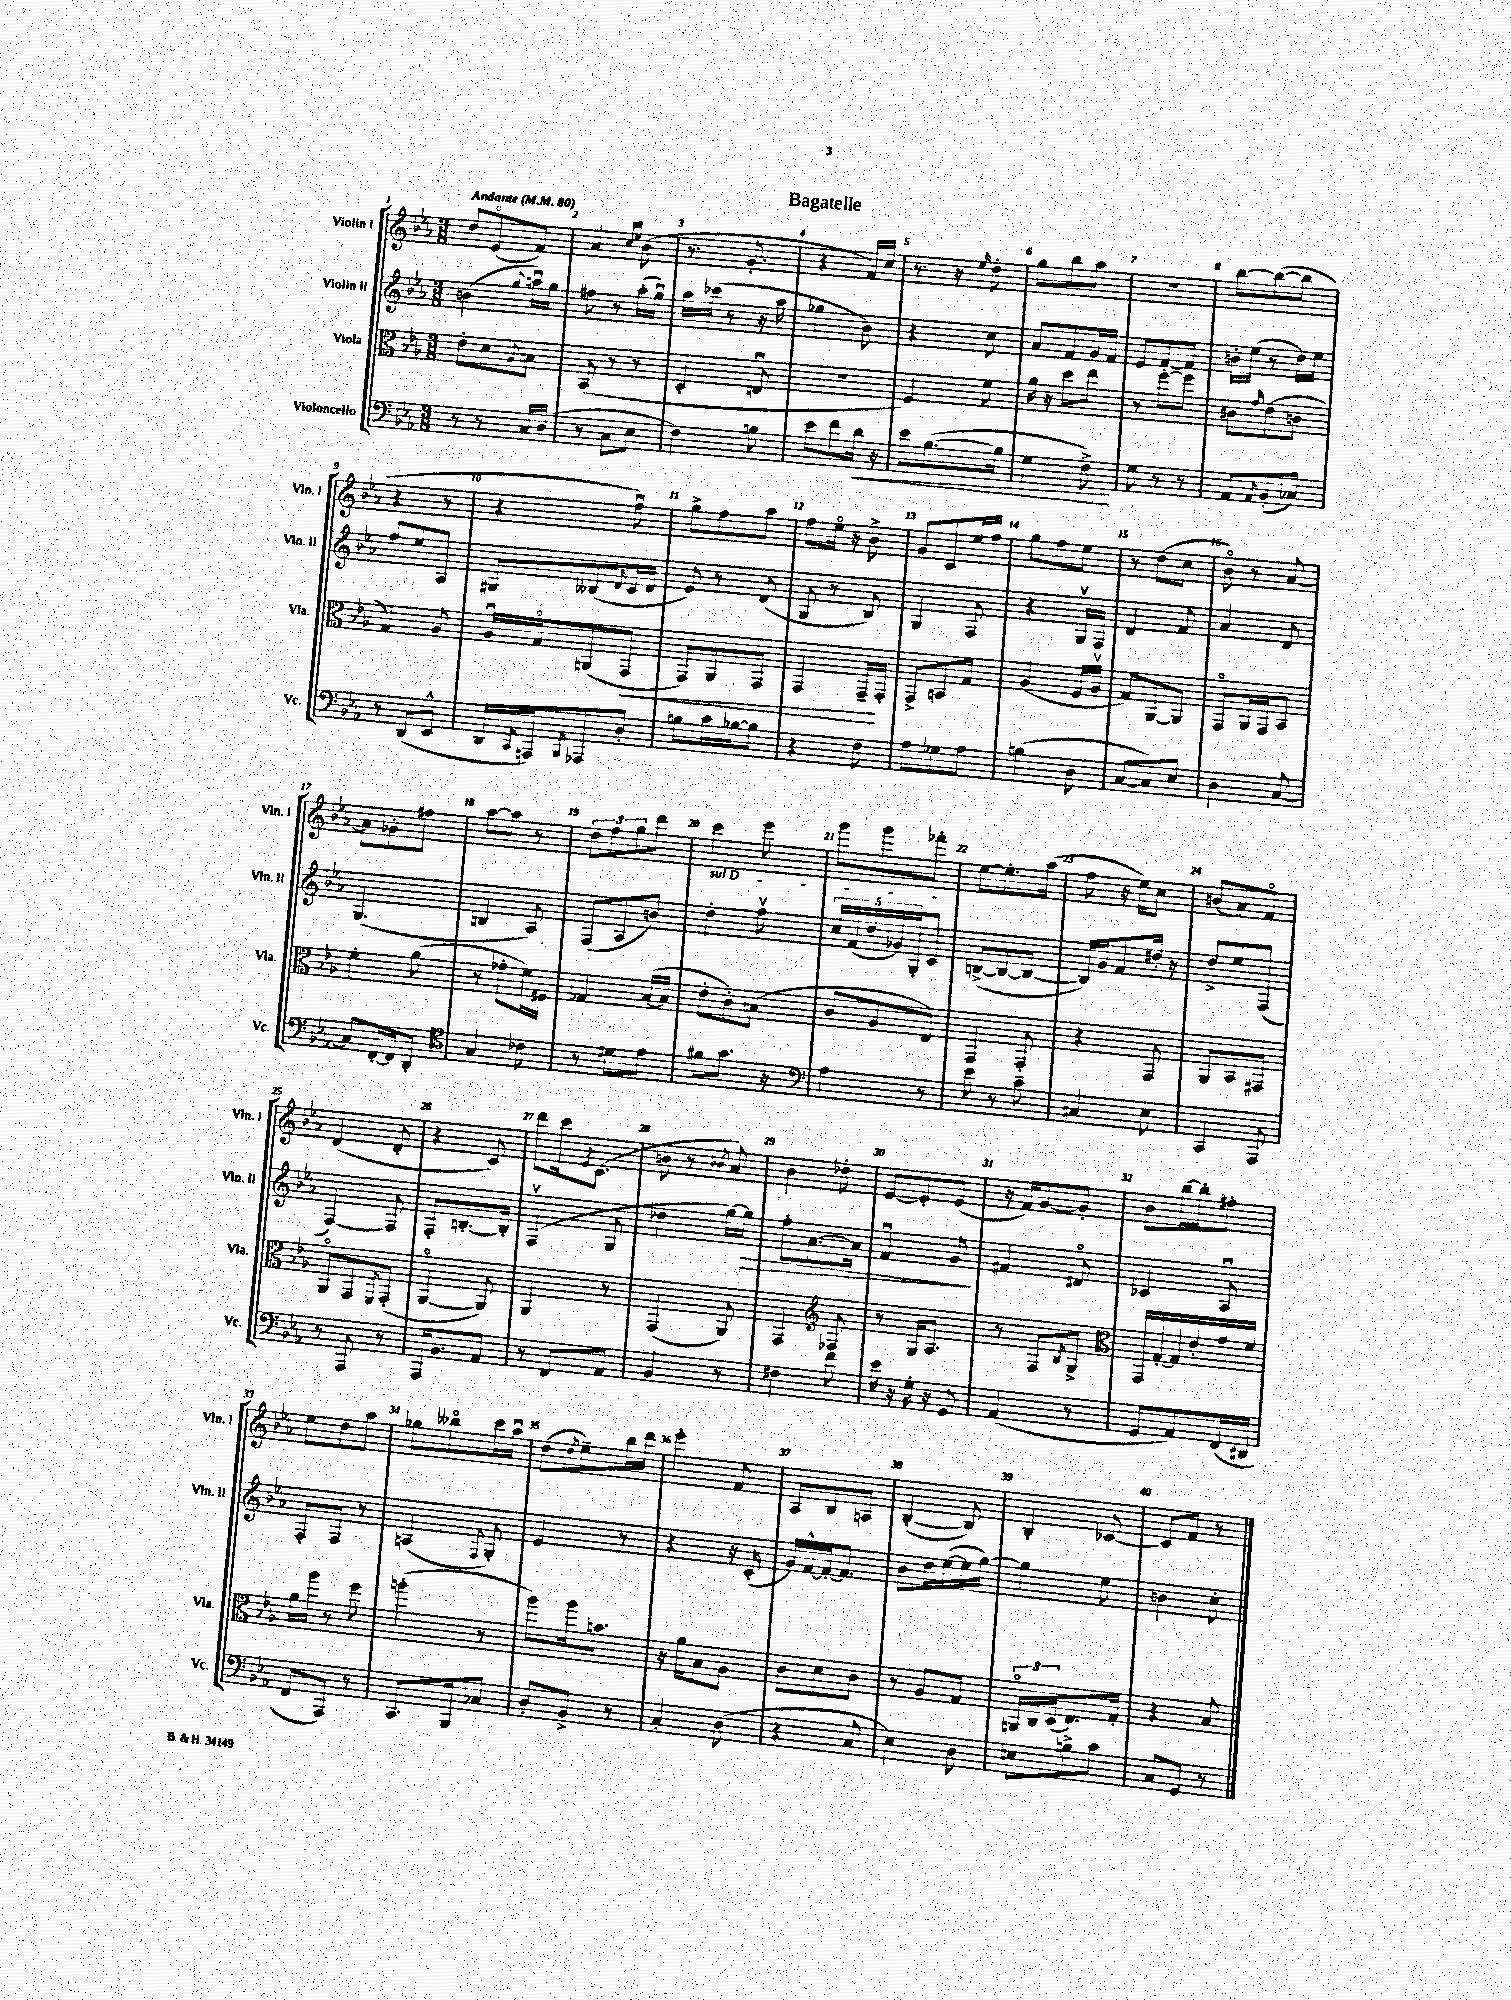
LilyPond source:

\header { title = "Bagatelle" }
<<
\new StaffGroup <<
\new Staff = "s0" \with { instrumentName = "Violin I" shortInstrumentName = "Vln. I" } {
    \clef treble \key ees \major \numericTimeSignature \time 3/8 \tempo "Andante" 4 = 80
    d''8 ees'8\flageolet( f'8) |
    aes'4 \grace { c''16 ees''16 } bes'8( |
    r8. g'8.-. |
    r4 f'16) c''16 |
    r8. r16 \grace { ees''16 } d''8-. |
    g''8 bes''8 aes''8 |
    R4. |
    bes''8~ bes''8~( bes''8 |
    r4 r8 |
    r4 f''8\downbow) |
    g''8-> f''8 aes''8 |
    f''8 ees''16\flageolet r16 bes'8-> |
    g'8 c'8 ees''16 f''16 |
    g''8 f''8 ees''8 |
    r8 d''8( c''8 |
    bes'8\flageolet) r8 aes'8~ |
    aes'8 ges'8-. fis''8 |
    aes''8~ aes''8 r8 |
    \tuplet 3/2 { d''8 f''8 g''8 } d'''8 |
    c'''4 ees'''8 |
    g'''8 g'''8 fes'''8-. |
    ees''8~ ees''8.-. aes''16( |
    f''8 r16 ees''16) c''8 |
    b'8( aes'8) f'8\flageolet |
    d'4( d'8-. |
    r4 c'8) |
    d'''8 c'''16 \acciaccatura { ees'8 } c'8.( |
    b'8 r8 \acciaccatura { bes'8 } aes'8) |
    bes'4 des''8-. |
    ees'8~ ees'8-. ees'8( |
    r16 f'16) g'8~ g'8-. |
    bes'8 bes''16~ bes''16-. fis''8-. |
    ees''8 d''8 aes''8 |
    ges''8 beses''8\flageolet c'''16 aes''16\downbow |
    d''8( \acciaccatura { d''8 } ees''8--) bes''16 d'''16 |
    ees'''4-. f'8 |
    aes8 bes8 a8 |
    bes4~-.( bes8) |
    bes4-. ces'8~ |
    ces'8 f'8 r8 \bar "|." |
}
\new Staff = "s1" \with { instrumentName = "Violin II" shortInstrumentName = "Vln. II" } {
    \clef treble \key ees \major \numericTimeSignature \time 3/8
    b'4( \appoggiatura { g''8 } a''16\downbow) g''16 |
    fis''8 r8 aes''16-.( g''16\downbow) |
    aes''16 ces'''16( r8 r16 aes''16 |
    ges''4 bes'8) |
    r4 c''8 |
    aes'8 f'8 g'16 f'16 |
    ees'8 f'8~ f'8 |
    b'16-. ees''16( r8 d''16) ees''16 |
    f''8 ees''8 aes8 |
    gis8 beses8( \grace { d'16 } c'16 d'16 |
    ees'8) r8 d'8( |
    g8 r8 bes8) |
    g4 f8 |
    r4 g16\upbow f16 |
    d'4 f'8 |
    aes'4 d'8 |
    g4.( |
    b4 aes8) |
    f8( aes8 b'8) |
    \once \override TextSpanner.bound-details.left.text = \markup { \italic "sul D" } d''4-.\startTextSpan f''8\upbow |
    \tuplet 5/4 { c''16 f'16( d''16 ges'16) g16-. } c'8\stopTextSpan |
    b8~->( b8~ b8~ |
    b16) g'16 f'8 dis''16-. r16 |
    d''8-> ees''8 f8( |
    f4~) f8 |
    f8-. b8.~-. b16-. |
    f4\upbow( g8 |
    des''4 g''16~) g''16\> |
    f''8-. aes'8.~ aes'16 |
    f'4\downbow g'8\! |
    fis'4 dis'8\flageolet |
    ces'4 aes8\downbow |
    f8-. f8 r8 |
    a4( \appoggiatura { f8 } g8-.) |
    ees'4 r8 |
    r4 r16 c'16-.( |
    g'16) f'16~-^ f'16~-. f'8. |
    bes'8 d''16 ees''16~( ees''16 g''16~) |
    g''4 ees''8 |
    b'4 c''8-. \bar "|." |
}
\new Staff = "s2" \with { instrumentName = "Viola" shortInstrumentName = "Vla." } {
    \clef alto \key ees \major \numericTimeSignature \time 3/8
    ees'8-. d'8 \appoggiatura { aes8 } b8 |
    bes,8( r8 r8 |
    d4-. e8\downbow |
    R4. |
    f4) f'8 |
    aes'16 r16 d''8 ees''8 |
    r8 f''8~-. f''8 |
    cis'8 \grace { g'16 } ees'8( c'8 |
    g4) aes8 |
    aes16\downbow g16\flageolet a,8( g,8\< |
    g,8) aes,8 g,8 |
    g,4 g,16--\! g,16-. |
    g,8-> b,8 g8 |
    aes4( f16 aes16\upbow |
    g8) aes,8~ aes,8 |
    g,8\flageolet aes,16 g,16 bes,8 |
    f'4-. aes'8( |
    r8 ges'8-. f'16) fis16 |
    ges4 bes16~( bes16 |
    ees'8-. c'8-.) b8( |
    c'8 aes8 ees8) |
    g,4 g,8-. |
    r4 g,8 |
    aes,8 bes,8 gis,8 |
    aes,8\flageolet g,8 \acciaccatura { f,8 } g,8-.( |
    aes,4~\flageolet aes,8) |
    aes,4 r8 |
    g,4( aes,8) |
    g,4 \clef treble fes8 |
    r8 g16 aes8. |
    r8 f8 \acciaccatura { bes8 } g8-> |
    \clef alto g,16 g16~-. g16 ees'16-. g'16 f'16 |
    aes'16 aes''16 r8 f''8 |
    a''4-.( r8 |
    aes''8) aes''16 b'8. |
    r16 aes'16 bes8 aes8 |
    c'8 d'8 c'8 |
    r8 aes8 g8 |
    \tuplet 3/2 { a,16\flageolet c16 d16( } ees8.) g16-. |
    r4 bes8 \bar "|." |
}
\new Staff = "s3" \with { instrumentName = "Violoncello" shortInstrumentName = "Vc." } {
    \clef bass \key ees \major \numericTimeSignature \time 3/8
    r8 r8 c16 d16( |
    r8 c8 ees8 |
    f4) b8 |
    ees'8 f'8 d'16\< r16 |
    ees'8 bes8.~( bes16 |
    g4 f8->\!) |
    g8 r8 r8 |
    aes,8 \acciaccatura { aes,8 } bes,8-.( ces8) |
    r8 d,8( ees,8-^ |
    d,16 \acciaccatura { c,8 } a,,16) \acciaccatura { bes,,8 } aes,,8 d8-. |
    b8 c'16 bes16~ bes8 |
    r4 f8 |
    aes8 ges8 aes8 |
    b4( d8 |
    c8~ c8) ees8 |
    d4 c8~ |
    c8 f,16~-. f,16 d,8-. |
    \clef tenor g4 ces'8 |
    r8 dis'8 ees'8 |
    fis'8 g'8. r16 |
    \clef bass aes4 r8 |
    ees'8 r8 c'8-- |
    cis4 ees8 |
    c,4 aes,,8 |
    r8 aes,,8 r8 |
    aes,,16 bes,8. aes,8 |
    r8 f,8 aes,8 |
    bes,4 r8 |
    fis4 f'8 |
    ees'16 r16 g16-. r16 g,8 |
    aes,4( r8 |
    g,8 aes,8) f,16( dis,16 |
    f,8 aes,,8) r8 |
    c,8. bes,,16 ces8 |
    d8-. bes,8-> r8 |
    c4-. d8( |
    r4 c8 |
    ees4) d8 |
    e8 b8-> c'8 |
    c8 g,8 r8 \bar "|." |
}
>>
>>
\layout { \context { \Score \override BarNumber.break-visibility = ##(#f #t #t) barNumberVisibility = #all-bar-numbers-visible } }
